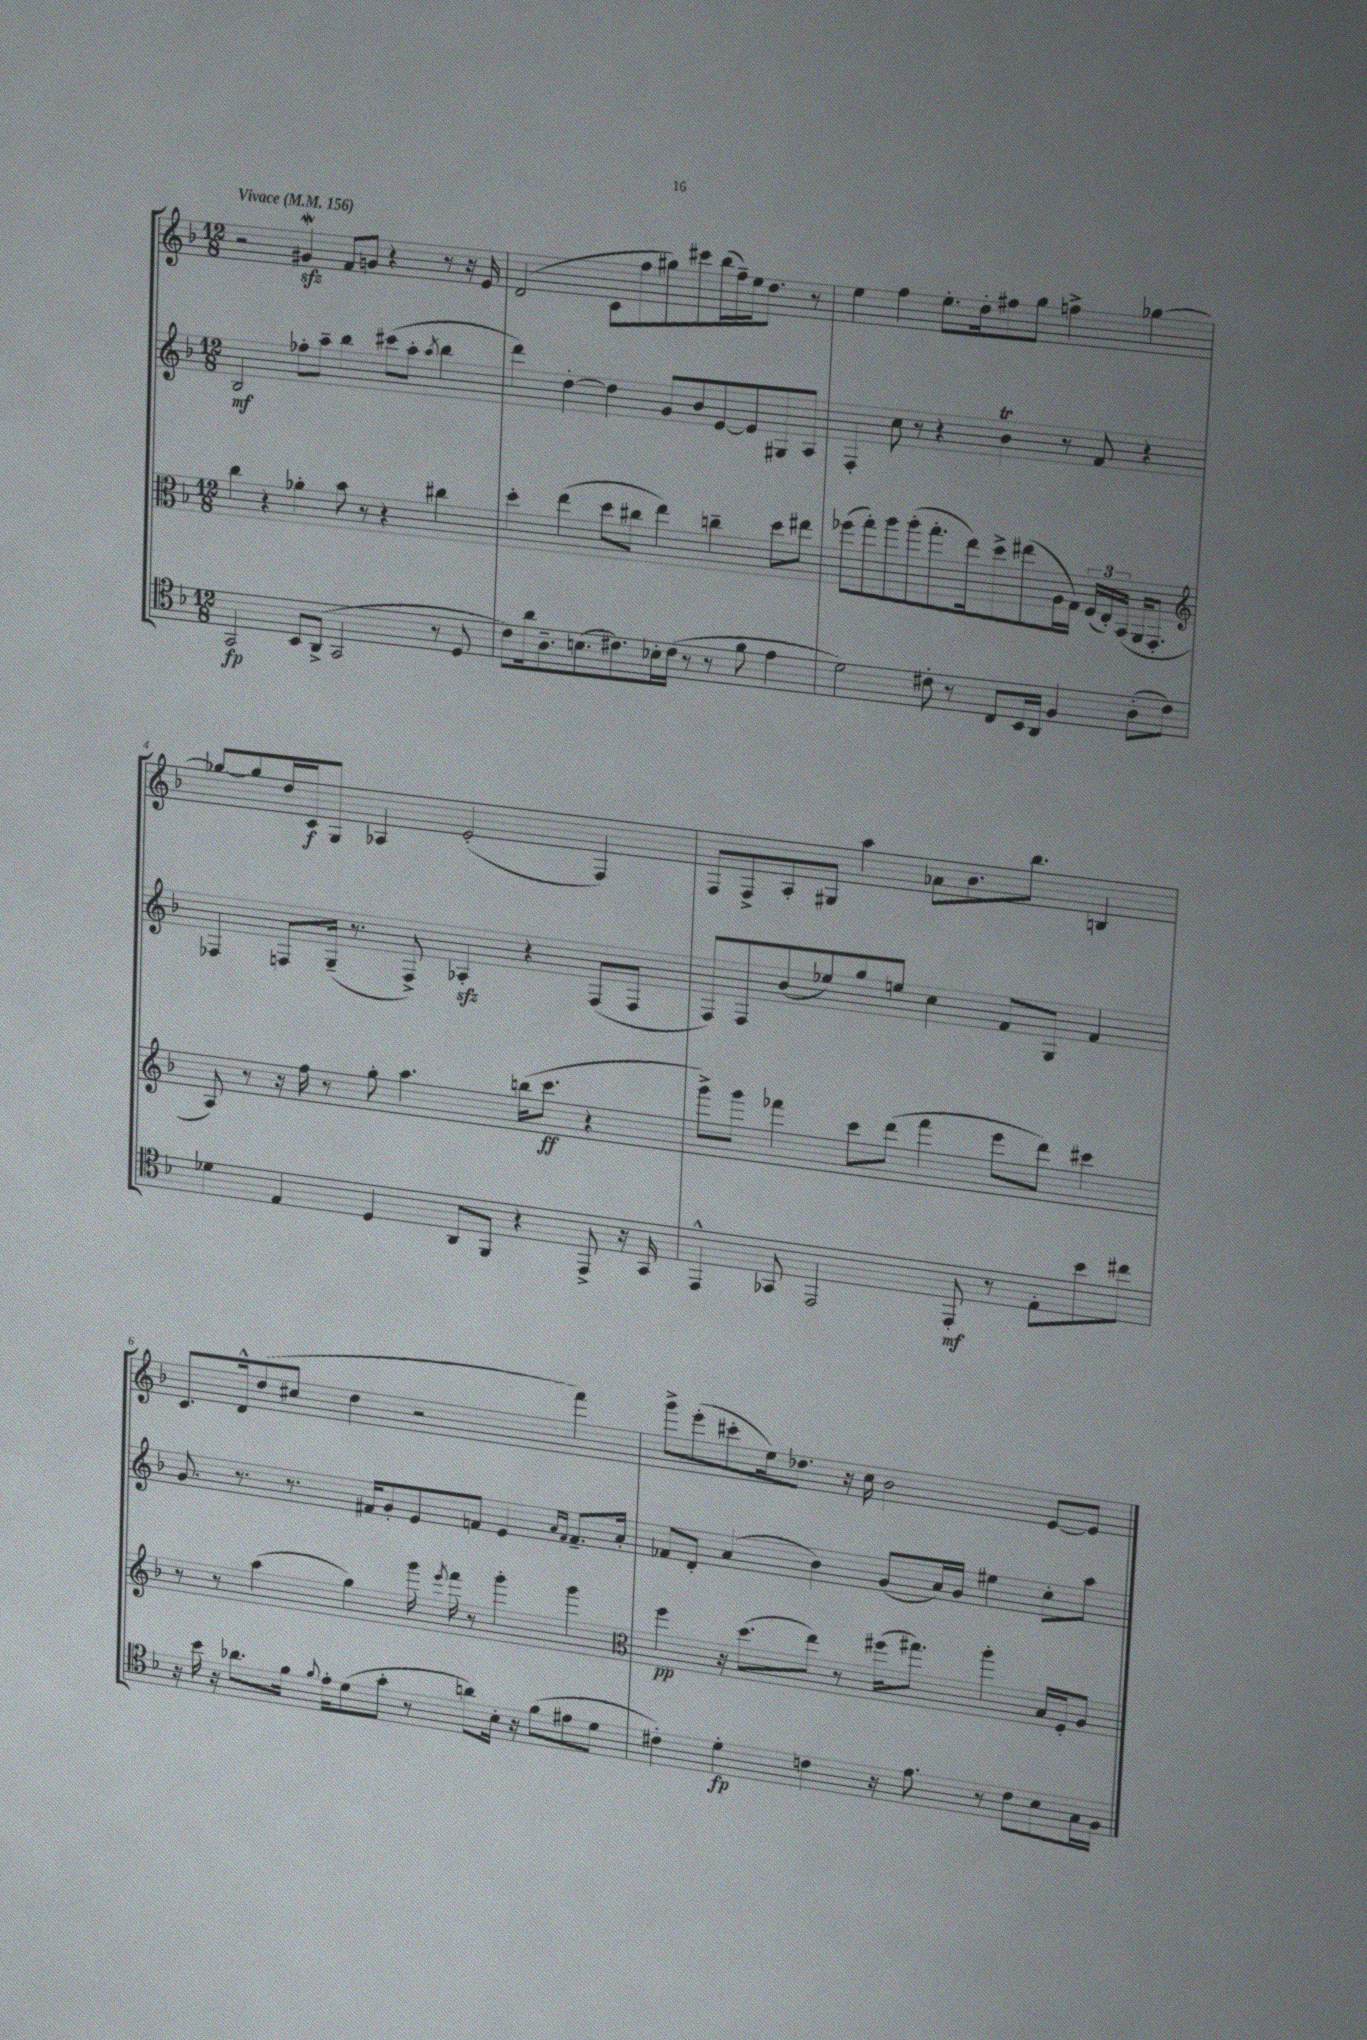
<<
\new StaffGroup <<
\new Staff = "s0" {
    \clef treble \key f \major \numericTimeSignature \time 12/8 \tempo "Vivace" 4 = 156
    \autoBeamOff r2 gis'4\mordent\sfz f'8[ g'8] r4 r8 r16 e'16 |
    d'2( c'8[ f''8 gis''8) cis'''8 bes''16( f''16--) e''16 d''8.] r8 |
    e''4 f''4 e''8.[-. d''16-. fis''8 g''8] f''4-> ges''4~ |
    ges''8[~ ges''8 d''16 c'16\f g8] aes4 e'2-.( f4) |
    f8[ f8-> a8-. gis8] a''4 aes'8[ bes'8. bes''8.] b4 |
    c'8.[ d'16-^ d''8( cis''8] d''4 r2 f'''4) |
    g'''8[-> e'''8-.( cis'''8-. e''16) des''8.] r16 c''16 bes'2 e'8[~ e'8] \bar "|." |
}
\new Staff = "s1" {
    \clef treble \key f \major \numericTimeSignature \time 12/8
    \autoBeamOff bes2\mf fes''8[-. a''8]-- bes''4 cis'''8[( a''8]-. \acciaccatura { a''8 } bes''4 |
    d'''4) d''4~-. d''4 g'8[ bes'8 e'8~ e'8 gis8 a8] |
    f4-. c''8 r8 r4 bes'4\trill r8 f'8 r4 |
    fes4 f8[ g16]--( r8. f8->) aes4-.\sfz r4 f8[( f8] |
    f8[) f8 bes'8( ees''8) g''8 e''8] c''4 f'8[ g8] f'4 |
    g'8. r8. r8. fis'16[ g'8-. e'8 f'8] e'4 \grace { a'16[ f'16] } f'8.[-- a'16]-. |
    fes'8[ d'8]-. a'4( bes'4) g'8[( a'16) g'16] eis''4 c''8[-. a''8] \bar "|." |
}
\new Staff = "s2" {
    \clef alto \key f \major \numericTimeSignature \time 12/8
    \autoBeamOff c''4 r4 aes'4-. bes'8 r8 r4 cis''4 |
    d''4-. e''4( d''8[ cis''8] e''4) c''4-- d''8[ eis''8] |
    fes''8[( g''8-.) a''8 a''8-.( g''8.-. e''16) d''8-> eis''8( a16 g16]) \tuplet 3/2 { f16[( e16-.) bes,16]( } a,16[ g,8.]-. |
    \clef treble a8) r8 r16 f''16 r8 g''8-. a''4. b''16[( c'''8.]\ff r4 |
    g'''8[->) g'''8] fes'''4 c'''8[ d'''8]( fes'''4 e'''8[ d'''8]) cis'''4 |
    r8 r8 a''4( g''4) g'''16 \acciaccatura { e'''8 } f'''16 r8 g'''4-. g'''4 |
    \clef alto f''4\pp r16 d''8.[( e''8]) r8 fis''16[( gis''8.]) a''4-. bes16[ f16-. a8] \bar "|." |
}
\new Staff = "s3" {
    \clef tenor \key f \major \numericTimeSignature \time 12/8
    \autoBeamOff g,2\fp bes,8[ a,8]->( g,2 r8 d8 |
    c'8[) a'16 a8.-- b8.( cis'8.) bes16-. cis'16]( r8 r8 f'8 e'4 |
    d'2) cis'8-. r8 c8[ bes,16 a,16] f4 a8[-.( cis'8]) |
    des'4 e4 d4 a,8[ f,8] r4 e,8-> r16 g,16 |
    e,4-^ ges,8 e,2 e,8-.\mf r8 e8[-. bes'8 cis''8] |
    r16 bes'16 r16 aes'8.[ f'16] \appoggiatura { f'8 } e'16[-. d'8( g'8]-. r8 a'8[) bes16]-. r16 f'8[( eis'8 d'8] |
    cis'4-.) d'4-.\fp c'4 r16 e'8. r8 c'8[ bes8 g16 f16] \bar "|." |
}
>>
>>
